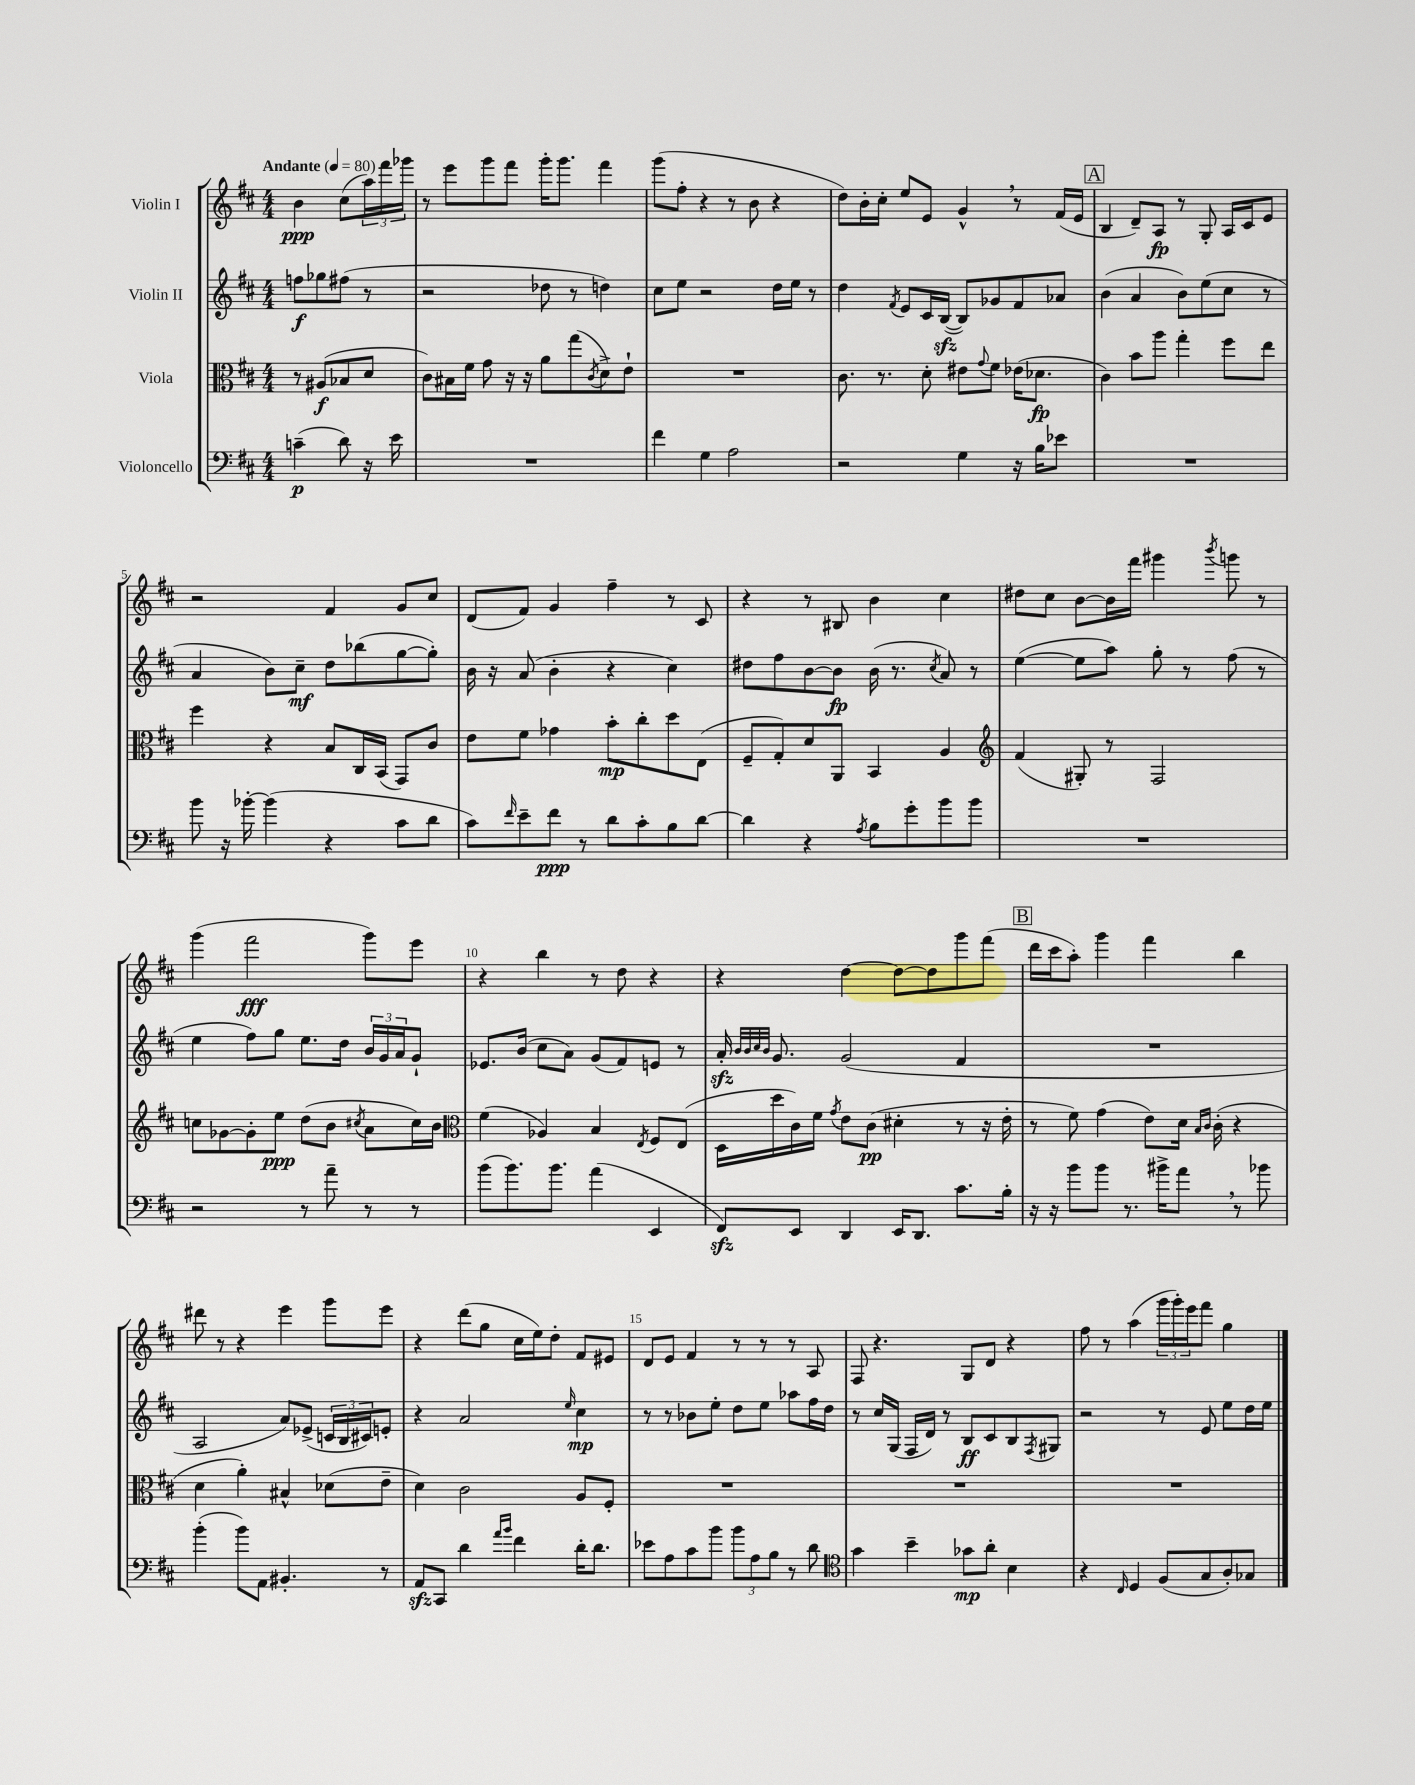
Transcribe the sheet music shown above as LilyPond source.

<<
\new StaffGroup <<
\new Staff = "s0" \with { instrumentName = "Violin I" } {
    \clef treble \key d \major \numericTimeSignature \time 4/4 \partial 2 \tempo "Andante" 4 = 80
    b'4\ppp cis''8( \tuplet 3/2 { a''16) fis'''16 ges'''16 } |
    r8 e'''8 g'''8 fis'''8 g'''16-. g'''8. fis'''4 |
    g'''8( fis''8-. r4 r8 b'8 r4 |
    d''8) b'16-. cis''16-. e''8 e'8 g'4-^ \breathe r8 fis'16( e'16 |
    \mark \markup { \box "A" } b4 d'8--) a8\fp r8 g8-. a16 cis'16 e'8 |
    r2 fis'4 g'8 cis''8 |
    d'8( fis'8) g'4 fis''4-- r8 cis'8 |
    r4 r8 bis8 b'4 cis''4 |
    dis''8 cis''8 b'8~ b'16 fis'''16 gis'''4 \acciaccatura { b'''8 } g'''8 r8 |
    g'''4( fis'''2\fff g'''8) e'''8 |
    r4 b''4 r8 d''8 r4 |
    r4 d''4~ d''8~ d''8 g'''8 fis'''8( |
    \mark \markup { \box "B" } d'''16 cis'''16 a''8-.) g'''4 fis'''4 b''4 |
    dis'''8 r8 r4 e'''4 g'''8 e'''8 |
    r4 d'''8( g''8 cis''16 e''16) d''8-. fis'8 eis'8 |
    d'8 e'8 fis'4 r8 r8 r8 a8 |
    fis8 r4. g8 d'8 r4 |
    fis''8 r8 a''4( \tuplet 3/2 { g'''16 g'''16-.) e'''16 } fis'''8 g''4 \bar "|." |
}
\new Staff = "s1" \with { instrumentName = "Violin II" } {
    \clef treble \key d \major \numericTimeSignature \time 4/4 \partial 2
    f''8\f ges''8 fis''8( r8 |
    r2 des''8 r8 d''4) |
    cis''8 e''8 r2 d''16 e''16 r8 |
    d''4 \acciaccatura { fis'8 } e'8 cis'16 b16~\sfz( b8) ges'8 fis'8 aes'8 |
    \mark \markup { \box "A" } b'4( a'4 b'8) e''8( cis''8 r8 |
    a'4 b'8) cis''8--\mf d''8 bes''8( g''8~ g''8-.) |
    b'16 r16 a'8( b'4-. r4 cis''4) |
    dis''8 fis''8 b'8~ b'8\fp b'16( r8. \acciaccatura { cis''8 } a'8) r8 |
    e''4~( e''8 a''8) g''8-. r8 fis''8( r8 |
    e''4 fis''8) g''8 e''8. d''16 \tuplet 3/2 { b'16 g'16 a'16 } g'8-! |
    ees'8. b'16( cis''8 a'8) g'8( fis'8) e'8 r8 |
    a'16-.\sfz \grace { b'32 b'32 cis''32 b'32 } g'8. g'2( fis'4 |
    \mark \markup { \box "B" } R1 |
    a2 a'8) ees'8->( \tuplet 3/2 { c'16 b16 cis'16) } e'8-. |
    r4 a'2 \grace { e''16 } cis''4\mp |
    r8 r8 bes'8 e''8-. d''8 e''8 aes''8 fis''16 d''16 |
    r8 cis''16 g16( fis16 d'16) r8 b8\ff cis'8 b8 \acciaccatura { fis8 } gis8 |
    r2 r8 e'8 e''8 d''16 e''16 \bar "|." |
}
\new Staff = "s2" \with { instrumentName = "Viola" } {
    \clef alto \key d \major \numericTimeSignature \time 4/4 \partial 2
    r8 ais8\f( bes8 d'8 |
    cis'8) bis16 fis'16 g'8 r16 r16 a'8 g''8( \acciaccatura { cis'8 } d'8->) e'8-! |
    R1 |
    cis'8. r8. d'8-. eis'8 \appoggiatura { g'8 } fis'8 ees'16( des'8.\fp |
    \mark \markup { \box "A" } cis'4) b'8 a''8 g''4-. fis''8 e''8 |
    fis''4 r4 b8 cis16 b,16( g,8) cis'8 |
    e'8 fis'8 ges'4 b'8-.\mp cis''8-. d''8 e8( |
    fis8-- g8-.) d'8 a,8 b,4 a4 |
    \clef treble fis'4( gis8-.) r8 fis2 |
    c''8 ges'8~ ges'8-. e''8\ppp d''8( b'8 \acciaccatura { cis''8 } a'8 cis''16) b'16 |
    \clef alto fis'4( aes4) b4 \acciaccatura { e8 } fis8 e8( |
    d16 d''16 cis'16) fis'16 \acciaccatura { g'8 } e'8 cis'8\pp( dis'4-. r8 r16 e'16-. |
    \mark \markup { \box "B" } r8 fis'8) g'4( e'8) d'16 \grace { b16 cis'16 } cis'16-.( r4 |
    d'4 a'4-.) bis4-^ des'8( e'8-- |
    d'4) cis'2 a8 fis8-. |
    R1 |
    R1 |
    R1 \bar "|." |
}
\new Staff = "s3" \with { instrumentName = "Violoncello" } {
    \clef bass \key d \major \numericTimeSignature \time 4/4 \partial 2
    c'4--\p( d'8) r16 e'16 |
    R1 |
    fis'4 g4 a2 |
    r2 g4 r16 b16 ees'8 |
    \mark \markup { \box "A" } R1 |
    b'8 r16 bes'16~-. bes'4( r4 cis'8 d'8 |
    cis'8) \grace { fis'16 } e'8-- fis'8\ppp r8 d'8 cis'8-. b8 d'8~ |
    d'4 r4 \acciaccatura { a8 } b8 g'8-. b'8 b'8 |
    R1 |
    r2 r8 a'8-- r8 r8 |
    b'8( b'8.) b'8. a'4( e,4 |
    fis,8\sfz) e,8 d,4 e,16 d,8. cis'8. b16-. |
    \mark \markup { \box "B" } r16 r16 b'8 b'8 r8. bis'16-> a'8 \breathe r8 bes'8 |
    b'4-.( b'8) a,8 bis,4.-. r8 |
    a,8\sfz cis,8 d'4 \grace { a'16 b'16 } fis'4 d'16-. d'8. |
    ees'8 a8 cis'8 b'8 \tuplet 3/2 { b'8 a8 b8 } r8 d'8 |
    \clef tenor g'4 b'4-- ges'8\mp a'8-. b4 |
    r4 \grace { cis16 } d4 fis8( g8 a8-.) ges8 \bar "|." |
}
>>
>>
\layout { \context { \Score \override BarNumber.break-visibility = ##(#f #t #t) barNumberVisibility = #(every-nth-bar-number-visible 5) } }
